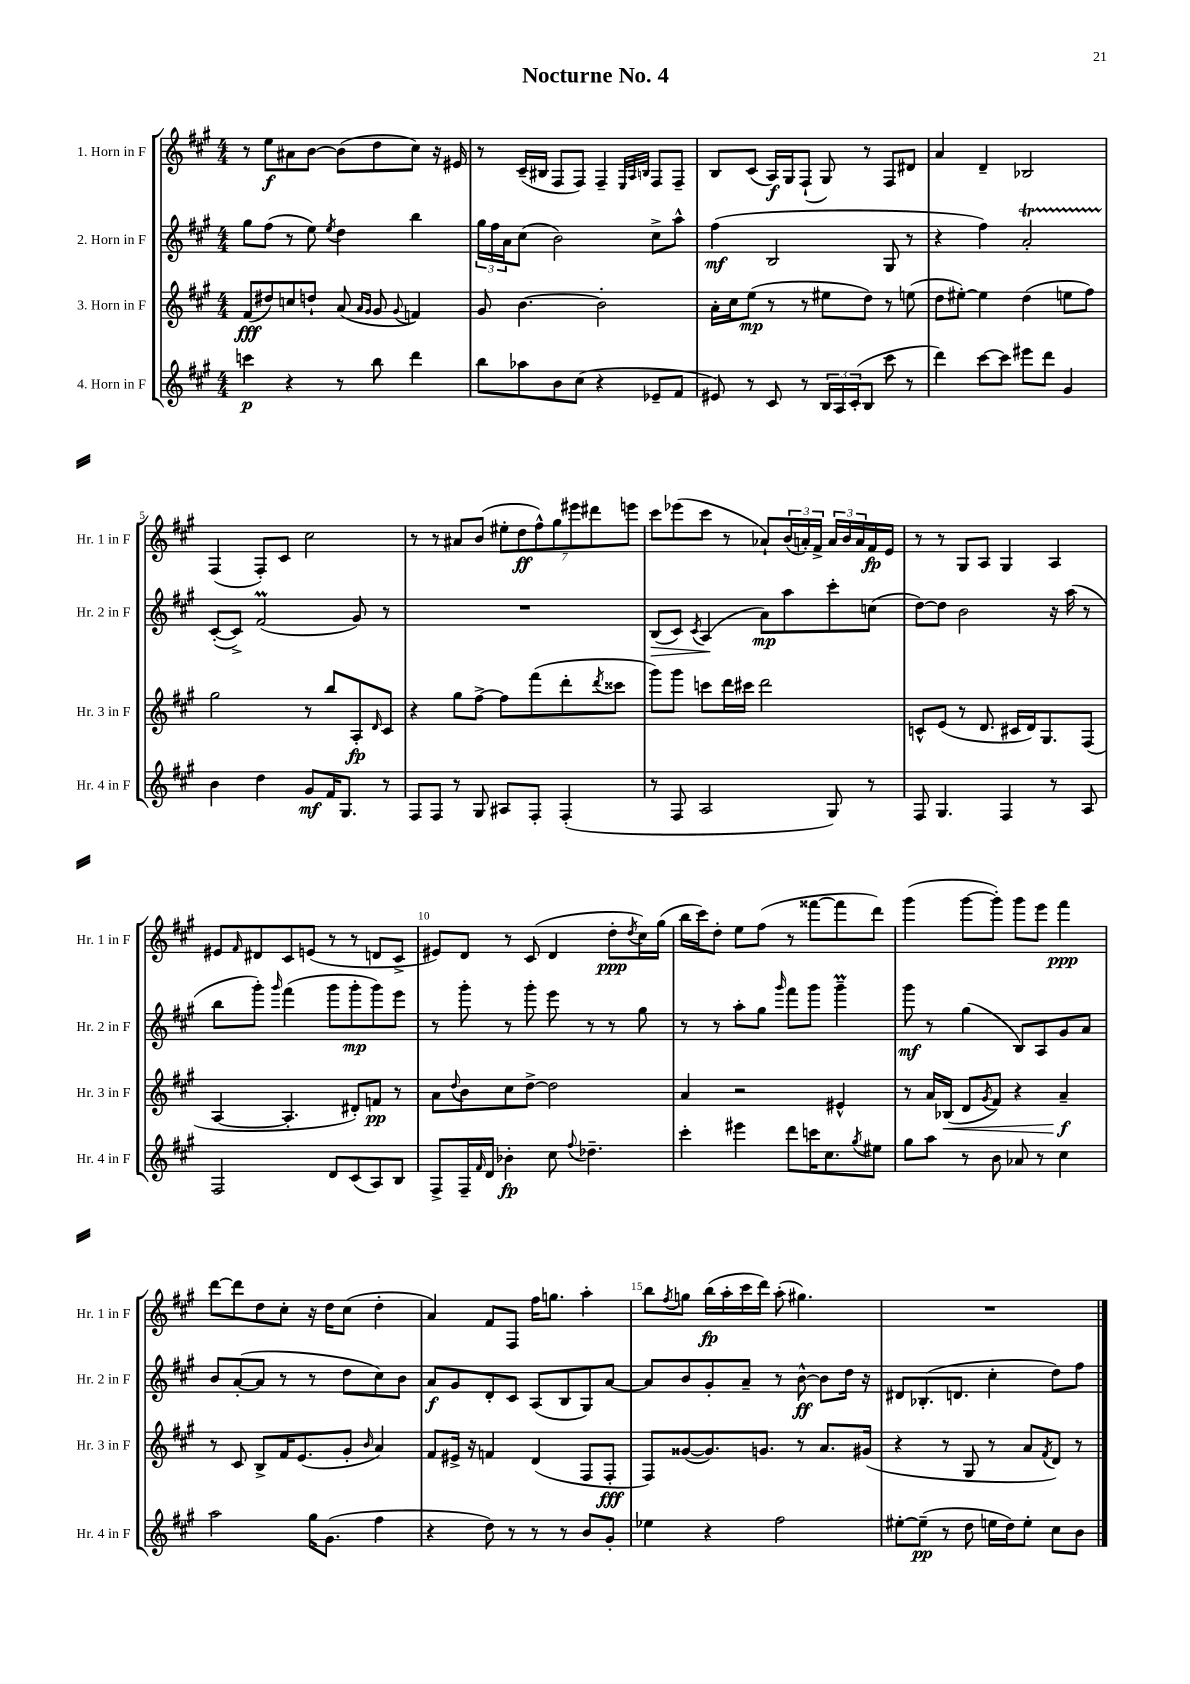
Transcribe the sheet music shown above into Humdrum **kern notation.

**kern	**kern	**kern	**kern
*staff4	*staff3	*staff2	*staff1
*clefG2	*clefG2	*clefG2	*clefG2
*k[f#c#g#]	*k[f#c#g#]	*k[f#c#g#]	*k[f#c#g#]
*M4/4	*M4/4	*M4/4	*M4/4
4ccc	(8f#	8gg#	8r
.	8dd#)	(8ff#	8ee
4r	8cc	8r	8a#
.	8dd`	8ee)	[8b
.	.	8qee	.
8r	(8a	4dd	(8b]
.	16qqa	.	.
.	16qqg#	.	.
8bb	8g#	.	8dd
.	8qqg#	.	.
4ddd	4f)	4bb	8cc#)
.	.	.	16r
.	.	.	16e#
=	=	=	=
8bb	8g#	24gg#	8r
.	.	24ff#	.
.	.	24a	.
8aa-	[4.b	(8cc#	(16c#~
.	.	.	16B#
8b	.	2b)	8F#
(8cc#	.	.	8F#)
4r	2b']	.	4F#~
.	.	.	32qqE
.	.	.	32qqA
.	.	.	32qqB
8e-~	.	8cc#^	8F#
8f#	.	8aa^^	8F#~
=	=	=	=
8e#)	16a'	(4ff#	8B
.	16cc#	.	.
8r	(8ee	.	(8c#
8c#	8r	2B	16A)
.	.	.	16G#
8r	8r	.	(8F#`
24B	8ee#	.	8G#)
24A	.	.	.
(24c#'	.	.	.
8B	8dd)	.	8r
8ccc#	8r	8G#	8F#
8r	(8ee	8r	8d#
=	=	=	=
4ddd)	8dd	4r	4a
.	[8ee#')	.	.
[8ccc#	4ee#]	4ff#)	4d~
8ccc#]	.	.	.
8eee#	(4dd	2a'	2B-
8ddd	.	.	.
4g#	8ee	.	.
.	8ff#)	.	.
=	=	=	=
4b	2gg#	([8c#'	(4F#
.	.	8c#^])	.
4dd	.	(2f#	8F#')
.	.	.	8c#
8g#	8r	.	2cc#
16f#	8bb	.	.
8.G#	.	.	.
.	8A'	8g#)	.
.	16qqd	.	.
8r	8c#	8r	.
=	=	=	=
8F#	4r	1r	8r
8F#	.	.	8r
8r	8gg#	.	8a#
8G#	[8ff#^	.	(8b
8A#	8ff#]	.	14ee#'
.	.	.	14dd
8F#'	(8fff#	.	.
.	.	.	14ff#^^)
.	.	.	14gg#
(4F#'	8ddd'	.	.
.	.	.	14eee#
.	.	.	14ddd#
.	8qddd	.	.
.	8ccc##	.	.
.	.	.	14eee
=	=	=	=
8r	8ggg#)	(8B	8ccc#
8F#	8ggg#	8c#)	(8eee-
.	.	8qc#	.
2A	8ccc	(4A	8ccc#
.	16ddd	.	8r
.	16ccc#	.	.
.	2ddd	8a)	8a-`)
.	.	8aa	(24b
.	.	.	24a')
.	.	.	24f#^
8G#)	.	8ccc#'	24a
.	.	.	24b
.	.	.	24a
8r	.	(8cc	16f#
.	.	.	16e
=	=	=	=
8F#	8c^^	[8dd)	8r
4.G#	(8e	8dd]	8r
.	8r	2b	8G#
.	8.d	.	8A
4F#	.	.	4G#
.	16c#	.	.
.	16d)	.	.
.	8.G#	.	.
8r	.	16r	4A
.	.	(16aa	.
8A	(8F#	8r	.
=	=	=	=
2F#	[4A	8bb	8e#
.	.	.	16qqf#
.	.	8ggg#')	8d#
.	.	16qqggg#	.
.	4.A']	(4fff#	8c#
.	.	.	(8e
8d	.	8ggg#	8r
(8c#	8d#')	8ggg#'	8r
8A)	8f	8ggg#)	8d
8B	8r	8eee	8c#^
=	=	=	=
8F#^	8a	8r	8e#)
.	8qqdd	.	.
16F#~	8b	8ggg#'	8d
16qqf#	.	.	.
16d	.	.	.
4b-'	8cc#	8r	8r
.	[8dd^	8ggg#'	(8c#
8cc#	2dd]	8eee	4d
8qqff#	.	.	.
4.dd-~	.	8r	.
.	.	8r	8dd'
.	.	.	8qdd
.	.	8gg#	16cc#)
.	.	.	(16gg#
=	=	=	=
4ccc#'	4a	8r	16bb
.	.	.	16ccc#)
.	.	8r	8dd'
4eee#	2r	8aa'	8ee
.	.	8gg#	(8ff#
.	.	16qqggg#	.
8ddd	.	8fff#	8r
16ccc	.	8ggg#	[8fff##
8.cc#	.	.	.
.	4e#^^	4ggg#~	8fff##]
8qgg#	.	.	.
8ee#	.	.	8ddd)
=	=	=	=
8gg#	8r	8ggg#	(4ggg#
8aa	16a	8r	.
.	(16B-	.	.
8r	8d	(4gg#	[8ggg#
.	8qg#	.	.
8b	8f#)	.	8ggg#'])
8a-	4r	8B)	8ggg#
8r	.	8A	8eee
4cc#	4a~	8g#	4fff#
.	.	8a	.
=	=	=	=
2aa	8r	8b	[8ddd
.	8c#	([8a'	8ddd]
.	8B^	8a]	8dd
.	16f#	8r	8cc#'
.	(8.e	.	.
16gg#	.	8r	16r
(8.g#	.	.	16dd
.	8g#'	8dd	(8cc#
.	16qqb	.	.
4ff#	4a)	8cc#)	4dd'
.	.	8b	.
=	=	=	=
4r	8f#	8a	4a)
.	16e#^	8g#	.
.	16r	.	.
8dd)	4f	8d'	8f#
8r	.	8c#	8F#
8r	(4d	(8A	16ff#
.	.	.	8.gg
8r	.	8B	.
8b	8F#	8G#)	4aa'
8g#'	8F#'	[8a	.
=	=	=	=
4ee-	8F#)	8a]	8bb
.	.	.	8qff#
.	([8g##	8b	8gg
4r	8.g##])	8g#'	(16bb
.	.	.	16aa'
.	.	8a~	16ccc#
.	8.g	.	16ddd)
2ff#	.	8r	(8aa'
.	8r	[8b^^	4.gg#)
.	8.a	8b]	.
.	.	16dd	.
.	(16g#	16r	.
=	=	=	=
[8ee#'	4r	8d#	1r
(8ee#~]	.	(8.B-'	.
8r	8r	.	.
.	.	8.d	.
8dd	8G#	.	.
16ee	8r	4cc#'	.
16dd)	.	.	.
8ee'	8a	.	.
.	8qf#	.	.
8cc#	8d)	8dd)	.
8b	8r	8ff#	.
==	==	==	==
*-	*-	*-	*-
